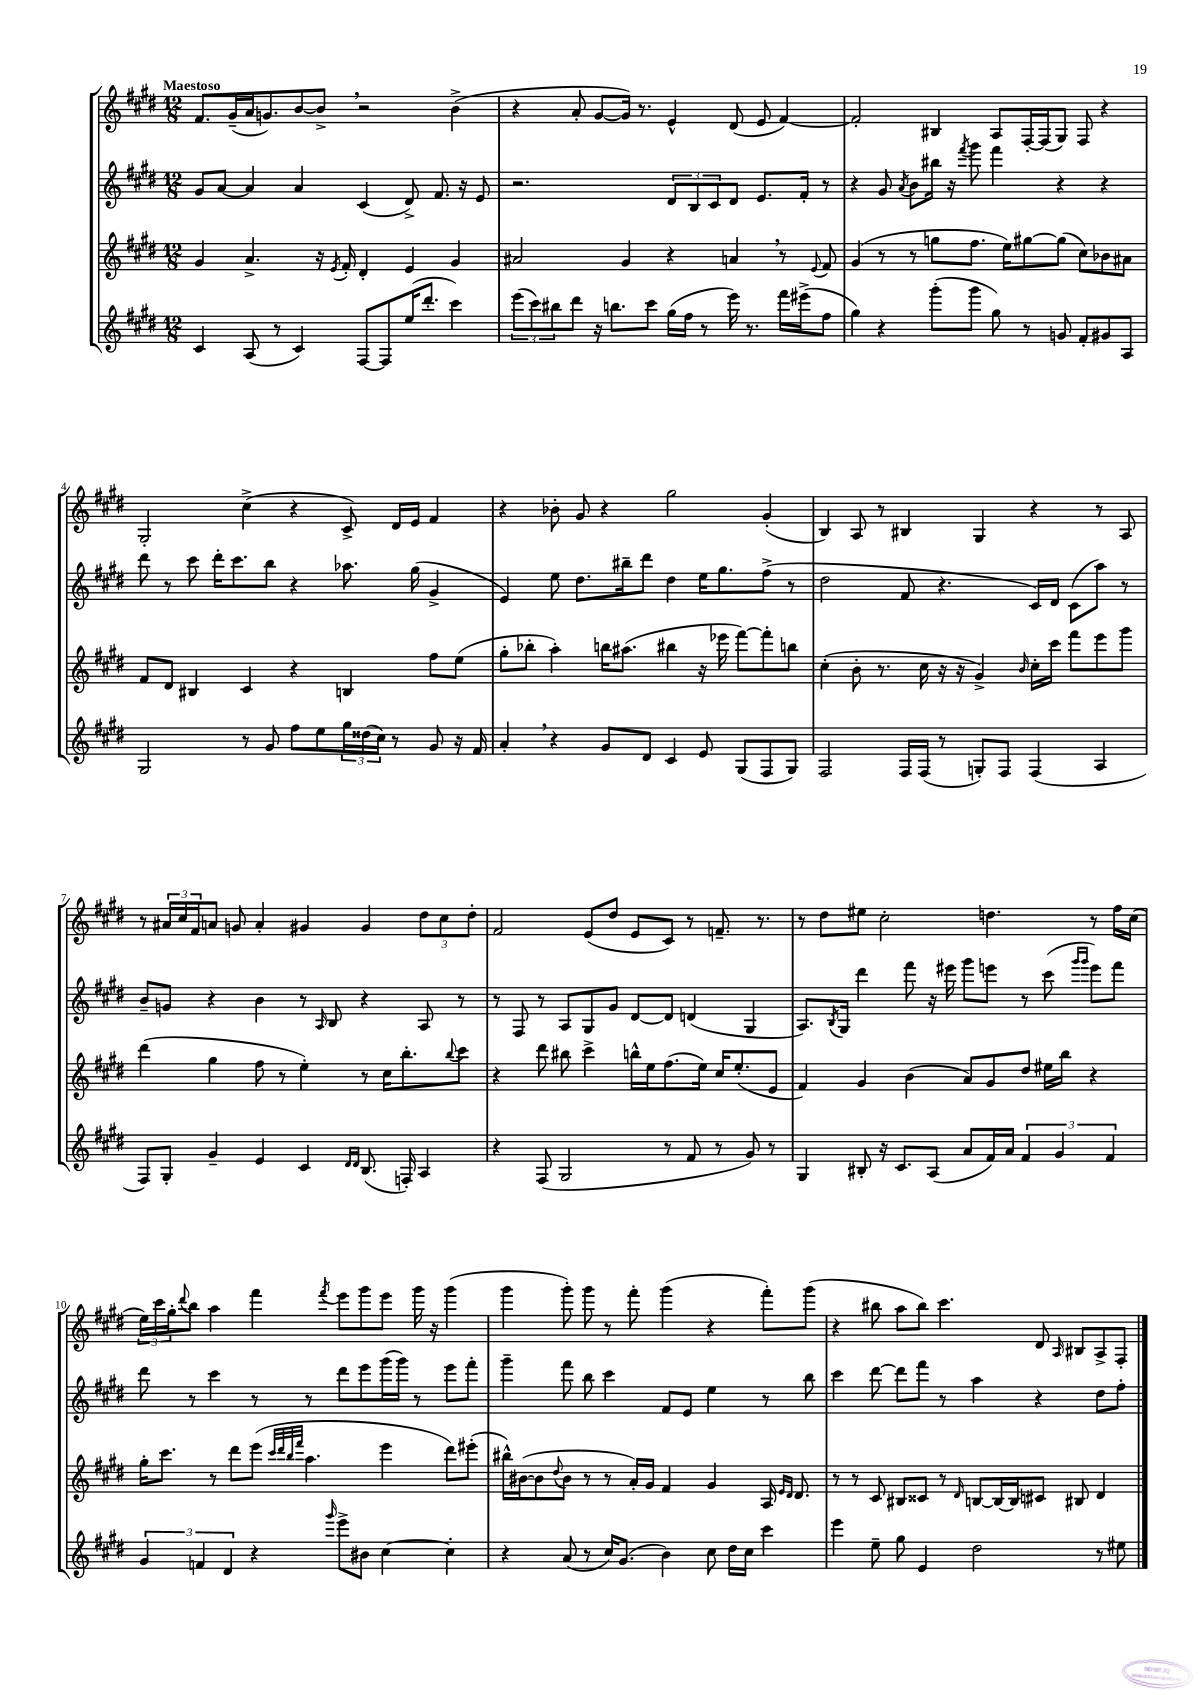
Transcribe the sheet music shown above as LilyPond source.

<<
\new StaffGroup <<
\new Staff = "s0" {
    \clef treble \key e \major \numericTimeSignature \time 12/8 \tempo "Maestoso"
    fis'8. gis'16--( a'16 g'8.) b'8~ b'8-> \breathe r2 b'4->( |
    r4 a'8-. gis'8~ gis'16) r8. e'4-^ dis'8( e'8 fis'4~) |
    fis'2-. bis4 a8 fis16~-. fis16( gis8) fis8 r4 |
    gis2-. cis''4->( r4 cis'8->) dis'16 e'16 fis'4 |
    r4 bes'8-. gis'8 r4 gis''2 gis'4-.( |
    b4) a8 r8 bis4 gis4 r4 r8 a8 |
    r8 \tuplet 3/2 { ais'16 cis''16 fis'16 } a'8 g'8 a'4-. gis'4 gis'4 \tuplet 3/2 { dis''8 cis''8 dis''8-. } |
    fis'2 e'8( dis''8 e'8 cis'8) r8 f'8.-- r8. |
    r8 dis''8 eis''8 cis''2-. d''4. r8 fis''16 cis''16( |
    \tuplet 3/2 { e''16) cis'''16 gis''16-. } \appoggiatura { dis'''8 } b''8 a''4 fis'''4 \acciaccatura { fis'''8 } e'''8 gis'''8 e'''8 gis'''16 r16 gis'''4( |
    gis'''4 gis'''8-.) gis'''8 r8 fis'''8-. gis'''4( r4 fis'''8-.) gis'''8( |
    r4 bis''8 a''8 bis''8) cis'''4. dis'8 \grace { a16 } bis8 a8-> fis8-. \bar "|." |
}
\new Staff = "s1" {
    \clef treble \key e \major \numericTimeSignature \time 12/8
    gis'8 a'8~ a'4 a'4 cis'4( dis'8->) fis'8. r16 e'8 |
    r2. \tuplet 3/2 { dis'8 b8 cis'8 } dis'8 e'8. fis'16-. r8 |
    r4 gis'8 \acciaccatura { a'8 } b'8 bis''16 r16 \acciaccatura { fis'''8 } gis'''8 fis'''4 r4 r4 |
    dis'''8 r8 cis'''8 dis'''16-. cis'''8. b''8 r4 aes''8. gis''16( gis'4-> |
    e'4) e''8 dis''8. bis''16-- dis'''8 dis''4 e''16 gis''8. fis''8->( r8 |
    dis''2 fis'8 r4. cis'16) dis'16 cis'8( a''8) r8 |
    b'8-- g'8 r4 b'4 r8 \grace { a16 } b8 r4 a8 r8 |
    r8 fis8 r8 a8 gis8 gis'8 dis'8~ dis'8 d'4( gis4 |
    a8.) \acciaccatura { b8 } gis16 dis'''4 fis'''8 r16 eis'''16 gis'''8 e'''8 r8 cis'''8( \grace { gis'''16 gis'''16 } e'''8) fis'''8 |
    dis'''8 r8 cis'''4 r8 r8 dis'''8 e'''8 gis'''16( gis'''16) r8 e'''8 fis'''8-. |
    gis'''4-- fis'''8 b''8 cis'''4 fis'8 e'8 e''4 r8 b''8 |
    cis'''4 dis'''8~ dis'''8 fis'''8 r8 a''4 r4 dis''8 fis''8-. \bar "|." |
}
\new Staff = "s2" {
    \clef treble \key e \major \numericTimeSignature \time 12/8
    gis'4 a'4.-> r16 \acciaccatura { e'8 } fis'16-. dis'4-. e'4 gis'4 |
    ais'2 gis'4 r4 a'4 \breathe r8 \appoggiatura { e'8 } fis'8 |
    gis'4( r8 r8 g''8 fis''8. e''16) gis''8~ gis''8( cis''8) bes'8 ais'8 |
    fis'8 dis'8 bis4 cis'4 r4 b4 fis''8 e''8( |
    gis''8-. bes''8-. a''4-.) b''16 ais''8.( bis''4 r16 ees'''16 fis'''8~) fis'''8-. b''8 |
    cis''4-.( b'8-. r8. cis''16 r16 r16 gis'4->) \grace { b'16 } cis''16-. cis'''16 fis'''8 e'''8 gis'''8 |
    dis'''4( gis''4 fis''8 r8 e''4-.) r8 cis''16 b''8.-. \appoggiatura { b''8 } cis'''8 |
    r4 dis'''8 bis''8 cis'''4-> b''16-^ e''16 fis''8.( e''16) cis''16 e''8.-.( e'8 |
    fis'4) gis'4 b'4( a'8) gis'8 dis''8 eis''16 b''16 r4 |
    gis''16-. cis'''8. r8 dis'''8 e'''8( \grace { cis'''32 dis'''32 b''32 fis'''32 } a''4. e'''4 dis'''8) eis'''8-.( |
    bis''16-^) bis'16~( bis'8 \appoggiatura { dis''8 } bis'8 r8 r8 a'16-.) gis'16 fis'4 gis'4 a16 \grace { e'16 dis'16 } dis'8. |
    r8 r8 cis'8 bis8 cisis'8 r8 \grace { dis'16 } b8~ b16~ b16 cis'8 bis8 dis'4 \bar "|." |
}
\new Staff = "s3" {
    \clef treble \key e \major \numericTimeSignature \time 12/8
    cis'4 a8( r8 cis'4) fis8~ fis8 e''16( dis'''8.-. cis'''4) |
    \tuplet 3/2 { e'''8( cis'''8) bis''8 } dis'''8 r16 b''8. cis'''8 gis''16( fis''16 r8 e'''16) r8. fis'''16 eis'''16->( fis''8 |
    gis''4) r4 gis'''8-.( gis'''8 gis''8) r8 g'8 fis'8-. gis'8 a8 |
    gis2 r8 gis'8 fis''8 e''8 \tuplet 3/2 { gis''16 disis''16( cis''16) } r8 gis'8 r16 fis'16 |
    a'4-. \breathe r4 gis'8 dis'8 cis'4 e'8 gis8( fis8 gis8) |
    fis2 fis16 fis16( r8 g8-.) fis8 fis4( a4 |
    fis8) gis8-. gis'4-- e'4 cis'4 \grace { dis'16 dis'16 } b8.( f16-.) a4 |
    r4 fis8( gis2 r8 fis'8 r8 gis'8) r8 |
    gis4 bis8-. r16 cis'8. a8( a'8 fis'16) a'16 \tuplet 3/2 { fis'4 gis'4 fis'4 } |
    \tuplet 3/2 { gis'4 f'4 dis'4 } r4 \grace { gis'''16 } e'''8-> bis'8 cis''4~ cis''4-. |
    r4 a'8( r8 cis''16) gis'8.( b'4) cis''8 dis''16 cis''16 cis'''4 |
    e'''4 e''8-- gis''8 e'4 dis''2 r8 eis''8 \bar "|." |
}
>>
>>
